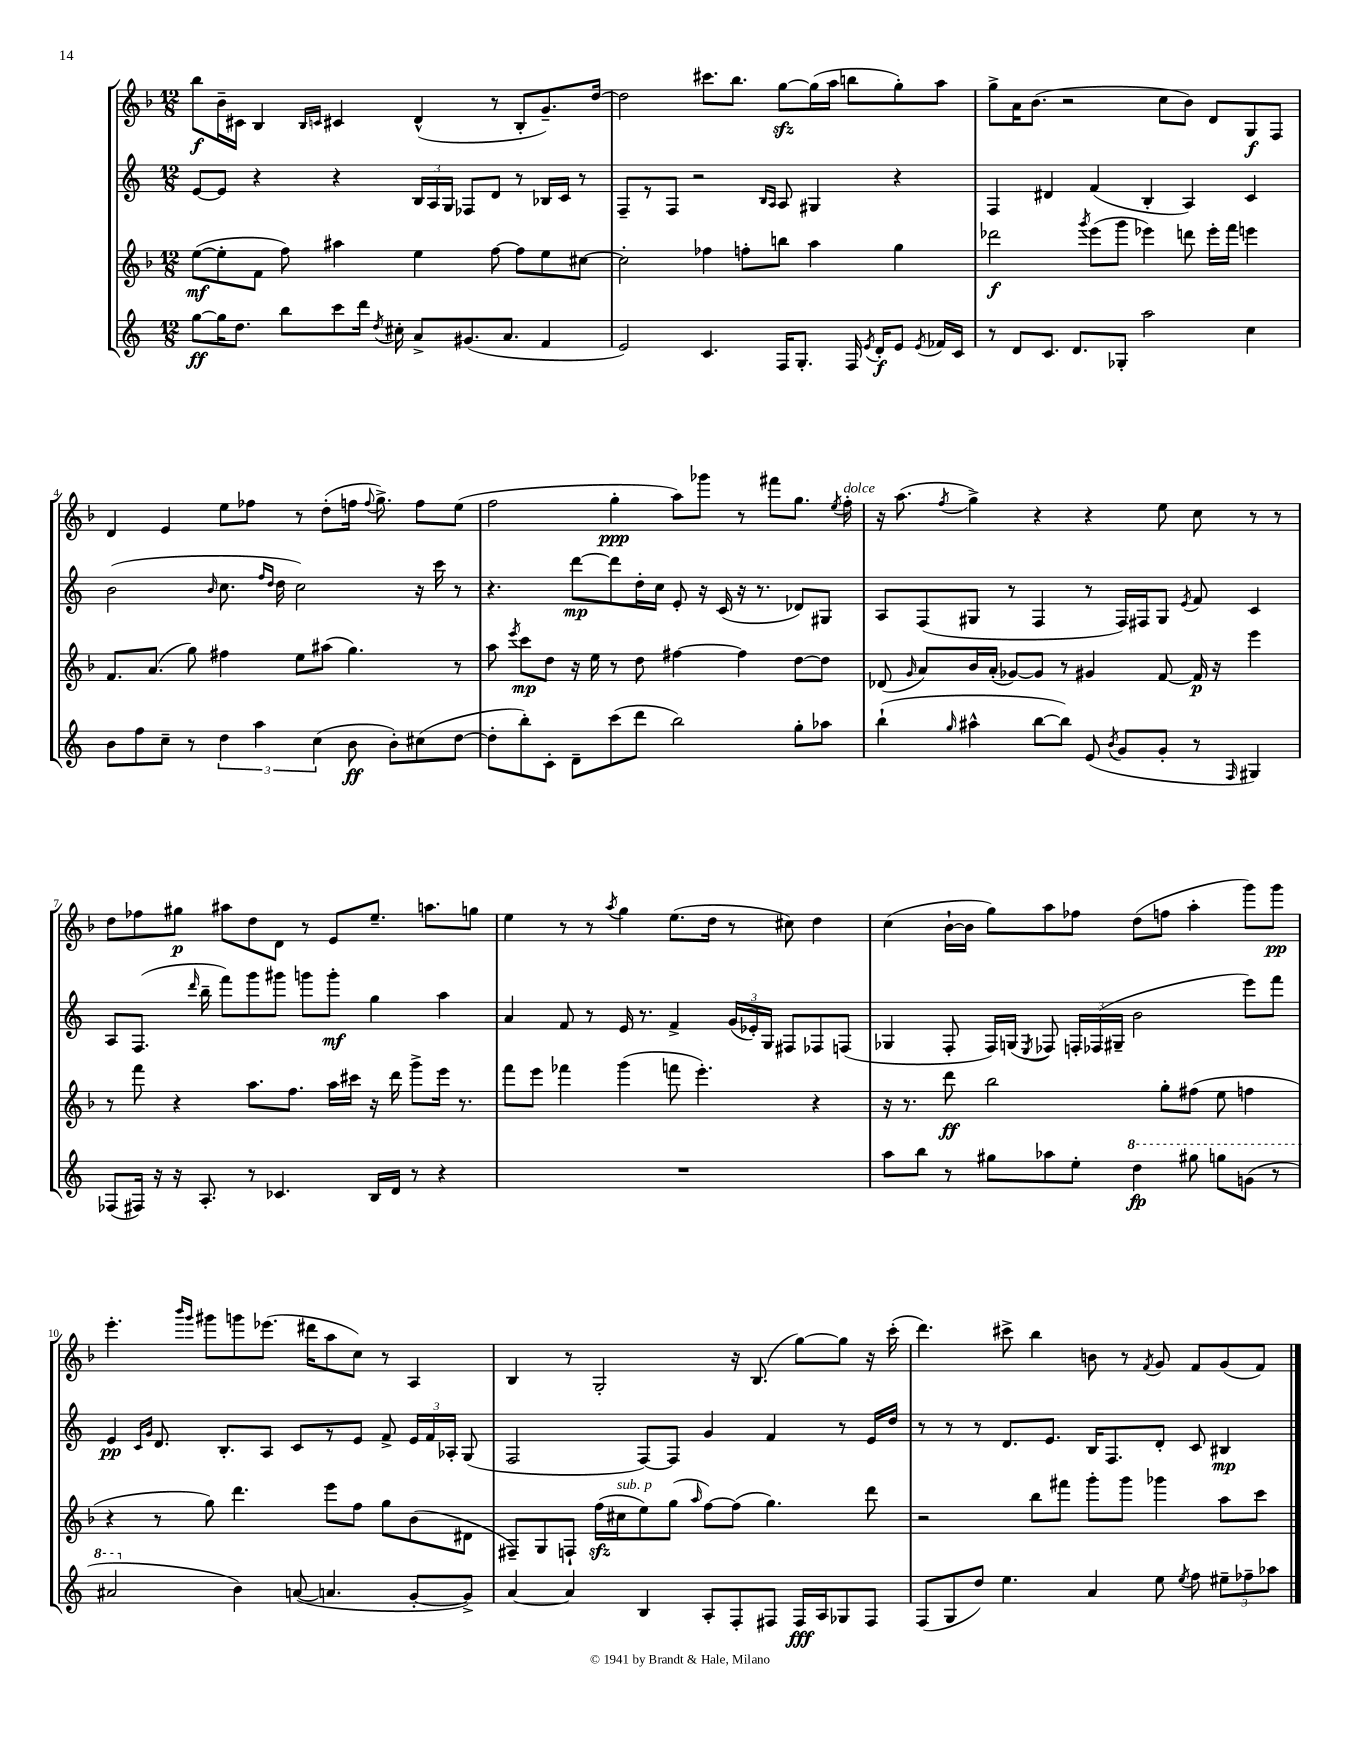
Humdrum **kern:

**kern	**kern	**kern	**kern
*staff4	*staff3	*staff2	*staff1
*clefG2	*clefG2	*clefG2	*clefG2
*k[]	*k[b-]	*k[]	*k[b-]
*M12/8	*M12/8	*M12/8	*M12/8
[8gg	([8ee	[8e	8bb-
16gg]	8ee']	8e]	16b-~
8.dd	.	.	16c#
.	8f	4r	4B-
8bb	8ff)	.	.
.	.	.	16qqB-
.	.	.	16qqc
8ccc	4aa#	4r	4c#
16ddd	.	.	.
8qdd	.	.	.
16cc#'	.	.	.
8a^	4ee	24B	(4d^^
.	.	24A	.
.	.	24G	.
(8.g#	.	8F-	.
.	[8ff	8d	8r
8.a	.	.	.
.	8ff]	8r	8B-'
4f	8ee	16B-	8.g~)
.	.	16c	.
.	[8cc#	8r	.
.	.	.	[16dd
=	=	=	=
2e)	2cc#']	8F~	2dd]
.	.	8r	.
.	.	8F	.
.	.	2r	.
4.c	4ff-	.	8.ccc#
.	.	.	8.bb-
.	8ff'	.	.
.	.	16qqB	.
.	.	16qqA	.
16F	8bb	8A	[8gg
8.G'	.	.	.
.	4aa	4G#	(16gg]
.	.	.	16aa
16F	.	.	8bb
8qe	.	.	.
16d'	.	.	.
8e	4gg	4r	8gg')
8qe	.	.	.
16f-	.	.	8aa
16c	.	.	.
=	=	=	=
8r	2ddd-	4F	8gg^
8d	.	.	16a
.	.	.	(8.b-
8.c	.	4d#	.
.	.	.	2r
8.d	.	.	.
.	8qggg	.	.
.	(8eee	(4f	.
8G-'	8ggg	.	.
2aa	4eee-)	4B'	.
.	.	.	8cc
.	8ddd	4A)	8b-)
.	16eee-'	.	8d
.	16fff	.	.
4cc	4eee	4c	8G
.	.	.	8F
=	=	=	=
8b	8.f	(2b	4d
8ff	.	.	.
.	(8.a	.	.
8cc~	.	.	4e
8r	8gg)	.	.
.	.	16qqb	.
6dd	4ff#	8.cc	8ee
.	.	.	8ff-
6aa	.	.	.
.	.	16qqff	.
.	.	16qqdd	.
.	.	16dd	.
.	8ee	2cc)	8r
(6cc	.	.	.
.	(8aa#	.	(8dd'
8b	4.gg)	.	16ff
.	.	.	8qqff
.	.	.	8.gg^)
8b')	.	.	.
(8cc#	.	16r	8ff
.	.	16ccc	.
[8dd	8r	8r	(8ee
=	=	=	=
8dd']	8aa	4.r	2ff
.	8qeee	.	.
8bb')	8ccc	.	.
8c'	8dd	.	.
8d~	16r	[8ddd	.
.	16ee	.	.
(8ccc	8r	8ddd]	4gg'
8ddd	8dd	16dd'	.
.	.	16cc	.
2bb)	[4ff#	8e'	8aa)
.	.	16r	8ggg-
.	.	(16c	.
.	4ff#]	16r	8r
.	.	8.r	.
.	.	.	8fff#
8gg'	[8dd	8d-)	8.gg
8aa-	8dd]	8G#	.
.	.	.	8qee
.	.	.	16ff'
=	=	=	=
(4bb`	(8d-	8A	16r
.	.	.	(8.aa
.	16qqg	.	.
.	8a)	(8F	.
16qqgg	.	.	8qff
4aa#^^	16b-	8G#	4gg^)
.	(16a'	.	.
.	[8g-)	8r	.
[8bb	8g-]	4F	4r
8bb])	8r	.	.
(8e	4g#	8r	4r
8qb	.	.	.
8g	.	16F)	.
.	.	16F#	.
8g'	[8f	8G#	8ee
.	.	8qe	.
8r	16f]	8f	8cc
.	16r	.	.
16qqF	.	.	.
4G#)	4eee	4c	8r
.	.	.	8r
=	=	=	=
(8F-	8r	8A	8dd
16F#)	8fff	(8.F	8ff-
16r	.	.	.
16r	4r	.	8gg#
.	.	16qqddd	.
8.A'	.	16bb~	.
.	.	8fff)	8aa#
8r	8.aa	8ggg	8dd
4.c-	.	8ggg#	8d
.	8.ff	.	.
.	.	8ggg	8r
.	16aa	8ggg'	8e
.	16ccc#	.	.
16B	16r	4gg	8.ee~
16d	16ddd	.	.
8r	8ggg^	.	.
.	.	.	8.aa
4r	16eee	4aa	.
.	8.r	.	.
.	.	.	8gg
=	=	=	=
1.r	8fff	4a	4ee
.	8eee	.	.
.	4fff-	8f	8r
.	.	8r	8r
.	.	.	8qaa
.	(4ggg	16e	4gg
.	.	8.r	.
.	8fff	4f^	(8.ee
.	4.eee')	.	.
.	.	.	16dd
.	.	(24g	8r
.	.	24e-')	.
.	.	24G	.
.	.	8F#	8cc#)
.	4r	8F-	4dd
.	.	(8F	.
=	=	=	=
8aa	16r	4G-	(4cc
.	8.r	.	.
8bb	.	.	.
8r	8ddd	8F'	[16b-`
.	.	.	16b-]
8gg#	2bb-	16F)	8gg)
.	.	(16G	.
.	.	8qE	.
8aa-	.	8F-)	8aa
8ee'	.	24F'	8ff-
.	.	(24F-	.
.	.	24G#~	.
4ddd	.	2b	(8dd
.	8gg'	.	8ff
8ggg#	(8ff#	.	4aa'
8ggg	8ee	.	.
(8gg	4ff	8eee)	8ggg)
8r	.	8fff	8ggg
=	=	=	=
2aa#	4r	4e	4.eee'
.	.	16qqc	.
.	.	16qqg	.
.	8r	8.d	.
.	.	.	16qqbbb-
.	.	.	16qqggg
.	8gg)	.	8ggg#
.	.	8.B'	.
4b)	4.ddd	.	8ggg
.	.	8A	(8.eee-
([8a	.	8c	.
.	.	.	16ddd#
4.a]	8eee	8r	8aa
.	8ff	8e	8cc)
.	8gg	8f^	8r
[8g'	(8b-	24e	4A
.	.	24f	.
.	.	24A-'	.
8g^])	8d#	(8G	.
=	=	=	=
[4a	8F#~)	2F	4B-
.	8G	.	.
4a]	8F`	.	8r
.	(16ff	.	2G'
.	16cc#	.	.
4B	8ee)	[8F)	.
.	(8gg	8F]	.
.	16qqaa	.	.
8A'	[8ff)	4g	.
8F'	(8ff]	.	16r
.	.	.	(8.B-
8F#	4.gg)	4f	.
16F#	.	.	[8gg)
16A	.	.	.
8G-	.	8r	8gg]
8F#	8ddd	16e	16r
.	.	16dd	(16ccc'
=	=	=	=
(8F	2r	8r	4.ddd)
8G	.	8r	.
8dd)	.	8r	.
4.ee	.	8.d	8ccc#^
.	8bb-	.	4bb-
.	.	8.e	.
.	8fff#	.	.
4a	8ggg'	16B	8b
.	.	8.F	.
.	8ggg	.	8r
.	.	.	8qf
8ee	4ggg-	8d'	8g
8qee	.	.	.
8ff	.	8c	8f
12ee#~	8aa	4B#	(8g
12ff-~	.	.	.
.	8ccc	.	8f)
12aa-	.	.	.
==	==	==	==
*-	*-	*-	*-
